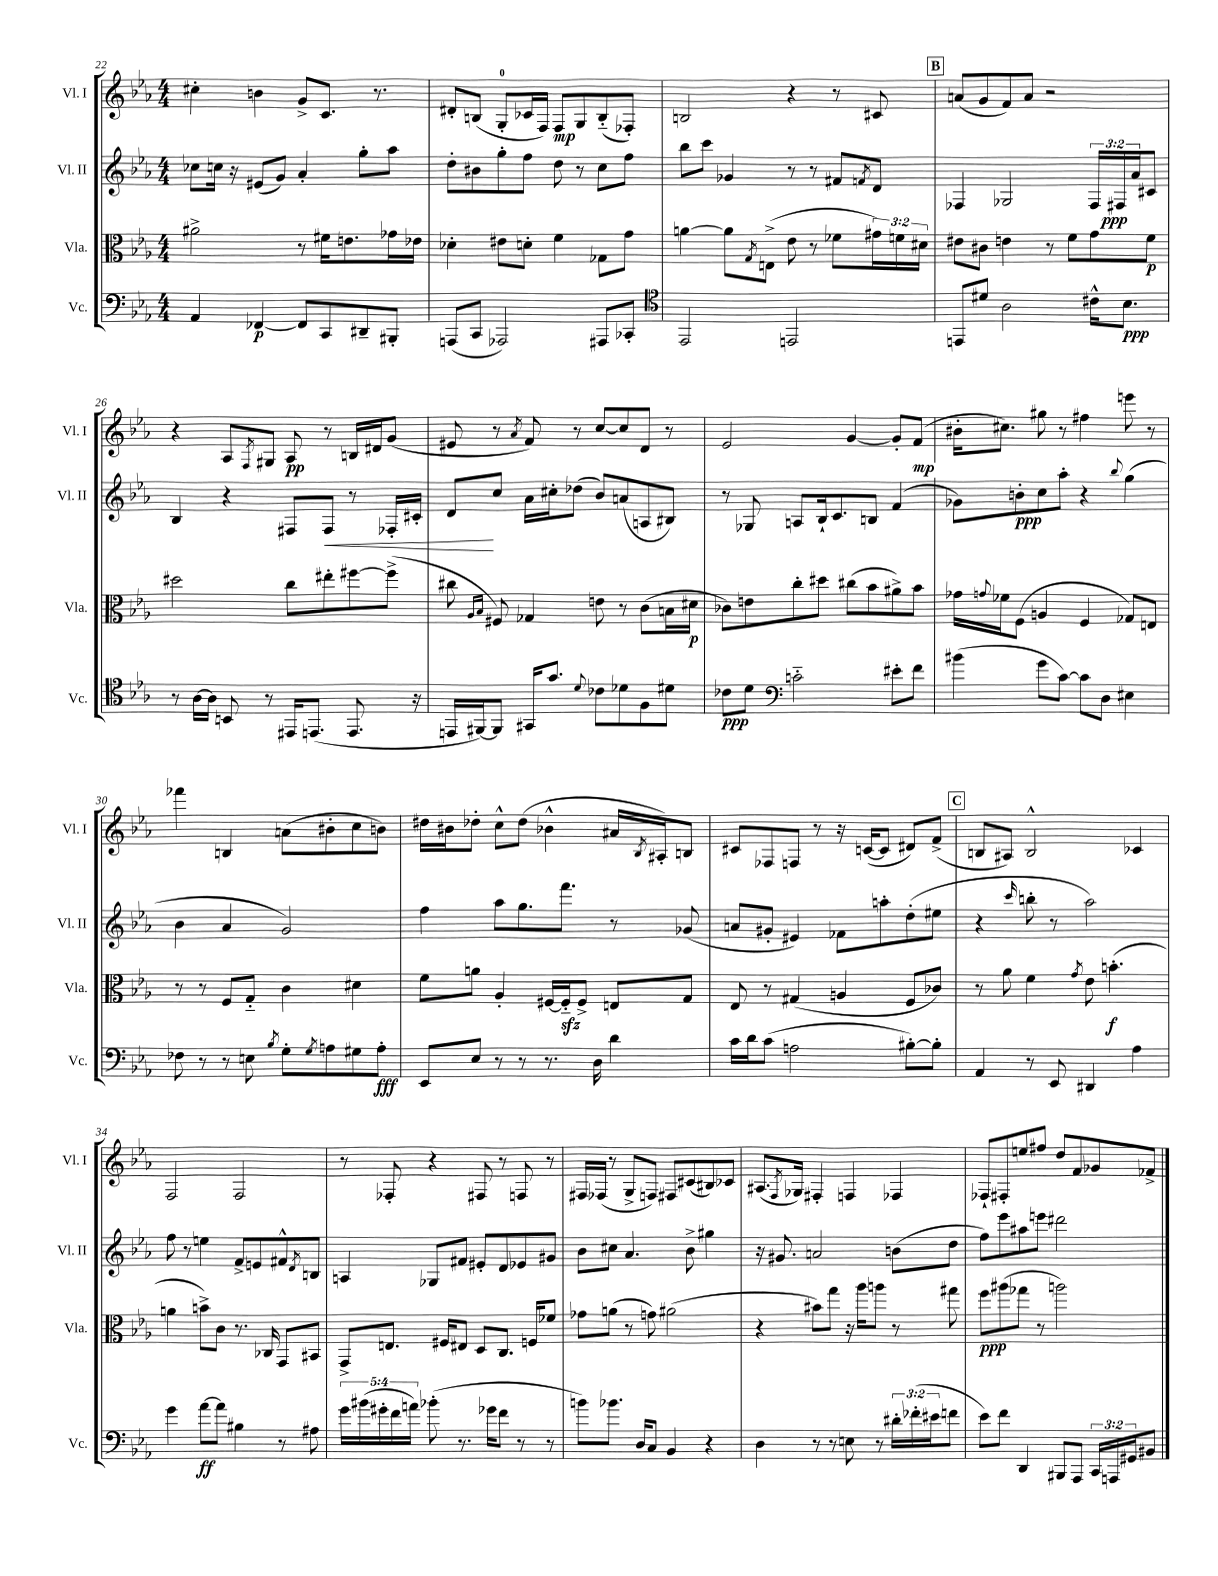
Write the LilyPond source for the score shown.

<<
\new StaffGroup <<
\new Staff = "s0" \with { instrumentName = "Vl. I" shortInstrumentName = "Vl. I" } {
    \clef treble \key ees \major \numericTimeSignature \time 4/4
    cis''4-. b'4 g'8-> c'8. r8. |
    dis'8-. b8( g8-0-. ces'16 f16) f8\mp g8 b8-_( fes8-.) |
    b2 r4 r8 cis'8 |
    \mark \markup { \box "B" } a'8( g'8 f'8) a'8 r2 |
    r4 aes8 \acciaccatura { f8 } gis8 aes8\pp r8 b16 dis'16 g'8( |
    eis'8 r8 \acciaccatura { aes'8 } f'8) r8 c''8~ c''8 d'8 r8 |
    ees'2 g'4~ g'8-. f'8\mp( |
    bis'16-. cis''8.) gis''8 r8 fis''4 e'''8 r8 |
    fes'''4 b4 a'8( bis'8-. c''8 b'8) |
    dis''16 bis'16 des''8-. c''8-^ des''8( bes'4-^ ais'16 \acciaccatura { bes8 } ais16-.) b8 |
    cis'8 fes8 f8 r8 r16 c'16~( c'8 dis'8) f'8->( |
    \mark \markup { \box "C" } b8 ais8) b2-^ ces'4 |
    f2 f2 |
    r8 fes8-. r4 fis8 r8 f8 r8 |
    fis16 fes16( r8 g8-> f8) fis8 cis'8( bis8) ces'8 |
    ais8.( \acciaccatura { f8 } ges16) fis4-. f4 fes4 |
    fes8-! fis8-. e''8 fis''8 d''8 f'8 ges'8 fes'8-> \bar "|." |
}
\new Staff = "s1" \with { instrumentName = "Vl. II" shortInstrumentName = "Vl. II" } {
    \clef treble \key ees \major \numericTimeSignature \time 4/4 \override Staff.TupletNumber.text = #tuplet-number::calc-fraction-text
    ces''8 c''16 r16 eis'8( g'8) aes'4-. g''8-. aes''8 |
    d''8-. bis'8 g''8-. f''8 d''8 r8 c''8 f''8 |
    bes''8 c'''8 ges'4 r8 r8 fis'8 \acciaccatura { f'8 } d'8 |
    \mark \markup { \box "B" } fes4 ges2 \tuplet 3/2 { fes16 fis16\ppp aes'16 } cis'8 |
    bes4 r4 fis8 fis8\< r8 fes16-. cis'16-. |
    d'8\! c''8 aes'16 cis''16-. des''8( bes'8) a'8( a8 bis8) |
    r8 ges8 a8 bes16-! c'8. b8 f'4( |
    ges'8) b'8-.\ppp c''8 aes''8-. r4 \appoggiatura { bes''8 } g''4( |
    bes'4 aes'4 g'2) |
    f''4 aes''8 g''8. f'''8. r8 ges'8( |
    a'8 gis'8-. eis'4) fes'8 a''8-. d''8-.( eis''8 |
    \mark \markup { \box "C" } r4 \grace { c'''16 } b''8-. r8 aes''2) |
    f''8 r8 e''4 f'8-> e'8 fis'8-^ \acciaccatura { d'8 } b8 |
    a4 ges8 fis'8 eis'8-. d'8 ees'8 gis'8 |
    bes'8 cis''8 aes'4. bes'8-> gis''4 |
    r16 gis'8. a'2 b'8( d''8 |
    f''8) ees'''8 ais''8 e'''8 dis'''2 \bar "|." |
}
\new Staff = "s2" \with { instrumentName = "Vla." shortInstrumentName = "Vla." } {
    \clef alto \key ees \major \numericTimeSignature \time 4/4 \override Staff.TupletNumber.text = #tuplet-number::calc-fraction-text
    ais'2-> r8 fis'16 e'8. ges'16 ees'16 |
    des'4-. eis'8 d'8-. f'4 ges8 g'8 |
    a'4~ a'8 \acciaccatura { g8 } e8->( ees'8 r8 fes'8 \tuplet 3/2 { gis'16) f'16 dis'16 } |
    \mark \markup { \box "B" } eis'8 cis'8 e'4 r8 f'8 g'8 f'8\p |
    dis''2 c''8 eis''8-. fis''8~ fis''8->( |
    cis''8 \grace { aes16 bes16 } fis8) ges4 e'8 r8 c'8( b16 dis'16\p |
    ces'8) e'8 c''8-. dis''8 cis''8( bes'8 ais'8->) bes'8 |
    ges'16 \appoggiatura { g'8 } fes'16 f8( a4 f4 ges8) e8 |
    r8 r8 f8 g8-_ c'4 dis'4 |
    f'8 a'8 aes4-. fis16~ fis16-_\sfz fis8-> e8 g8 |
    ees8 r8 gis4( a4 f8 ces'8) |
    \mark \markup { \box "C" } r8 aes'8 f'4 \acciaccatura { g'8 } ees'8 b'4.-.\f( |
    a'4 b'8->) c'8 r8. ces16 g,8 bis,8 |
    g,8-> e8. fis16 eis8 d8 c8. f16 fes'8 |
    ges'8 a'8( r8 g'8) ais'2( |
    r4 bis'8) g''8 r16 aes''16 a''8 r8 gis''8 |
    f''8\ppp ais''8( ges''8 r8 a''2) \bar "|." |
}
\new Staff = "s3" \with { instrumentName = "Vc." shortInstrumentName = "Vc." } {
    \clef bass \key ees \major \numericTimeSignature \time 4/4 \override Staff.TupletNumber.text = #tuplet-number::calc-fraction-text
    aes,4 fes,4~\p fes,8 c,8 dis,8-- bis,,8-. |
    a,,8( c,8 aes,,2) ais,,8 ces,8-. |
    \clef tenor ees,2 e,2 |
    \mark \markup { \box "B" } e,8 dis'8 aes2 cis'16-^ bes8.\ppp |
    r8 aes16~ aes16 b,8 r8 eis,16 e,8.( e,8. r16 |
    e,16 fis,16~) fis,8 gis,16 g'8. \appoggiatura { d'8 } ces'8 des'8 f8 dis'8 |
    ces'8\ppp d'8 \clef bass c'2-_ eis'8-. f'8 |
    bis'4( g'8 c'8~) c'8 d8 eis4 |
    fes8 r8 r8 e8 \acciaccatura { bes8 } g8-. \acciaccatura { g8 } a8 gis8 a8-.\fff |
    ees,8 ees8 r8 r8 r8. d16 d'4 |
    c'16 d'16 c'8( a2 bis8~-.) bis8-. |
    \mark \markup { \box "C" } aes,4 r8 ees,8 dis,4 aes4 |
    g'4 aes'8~\ff aes'8 bis4 r8 ais8 |
    \tuplet 5/4 { g'16 bis'16( gis'16-. f'16 a'16) } bes'8-.( r8. ges'16 f'8 r8 r8 |
    b'8) bes'8. d16 c8 bes,4 r4 |
    d4 r8 r8 e8 r8 \tuplet 3/2 { dis'16-. fes'16-.( eis'16 } f'8 |
    ees'8) f'8 d,4 bis,,8 aes,,8 \tuplet 3/2 { c,16 a,,16 gis,16 } bis,8 \bar "|." |
}
>>
>>
\layout { \context { \Score currentBarNumber = #22 } }
